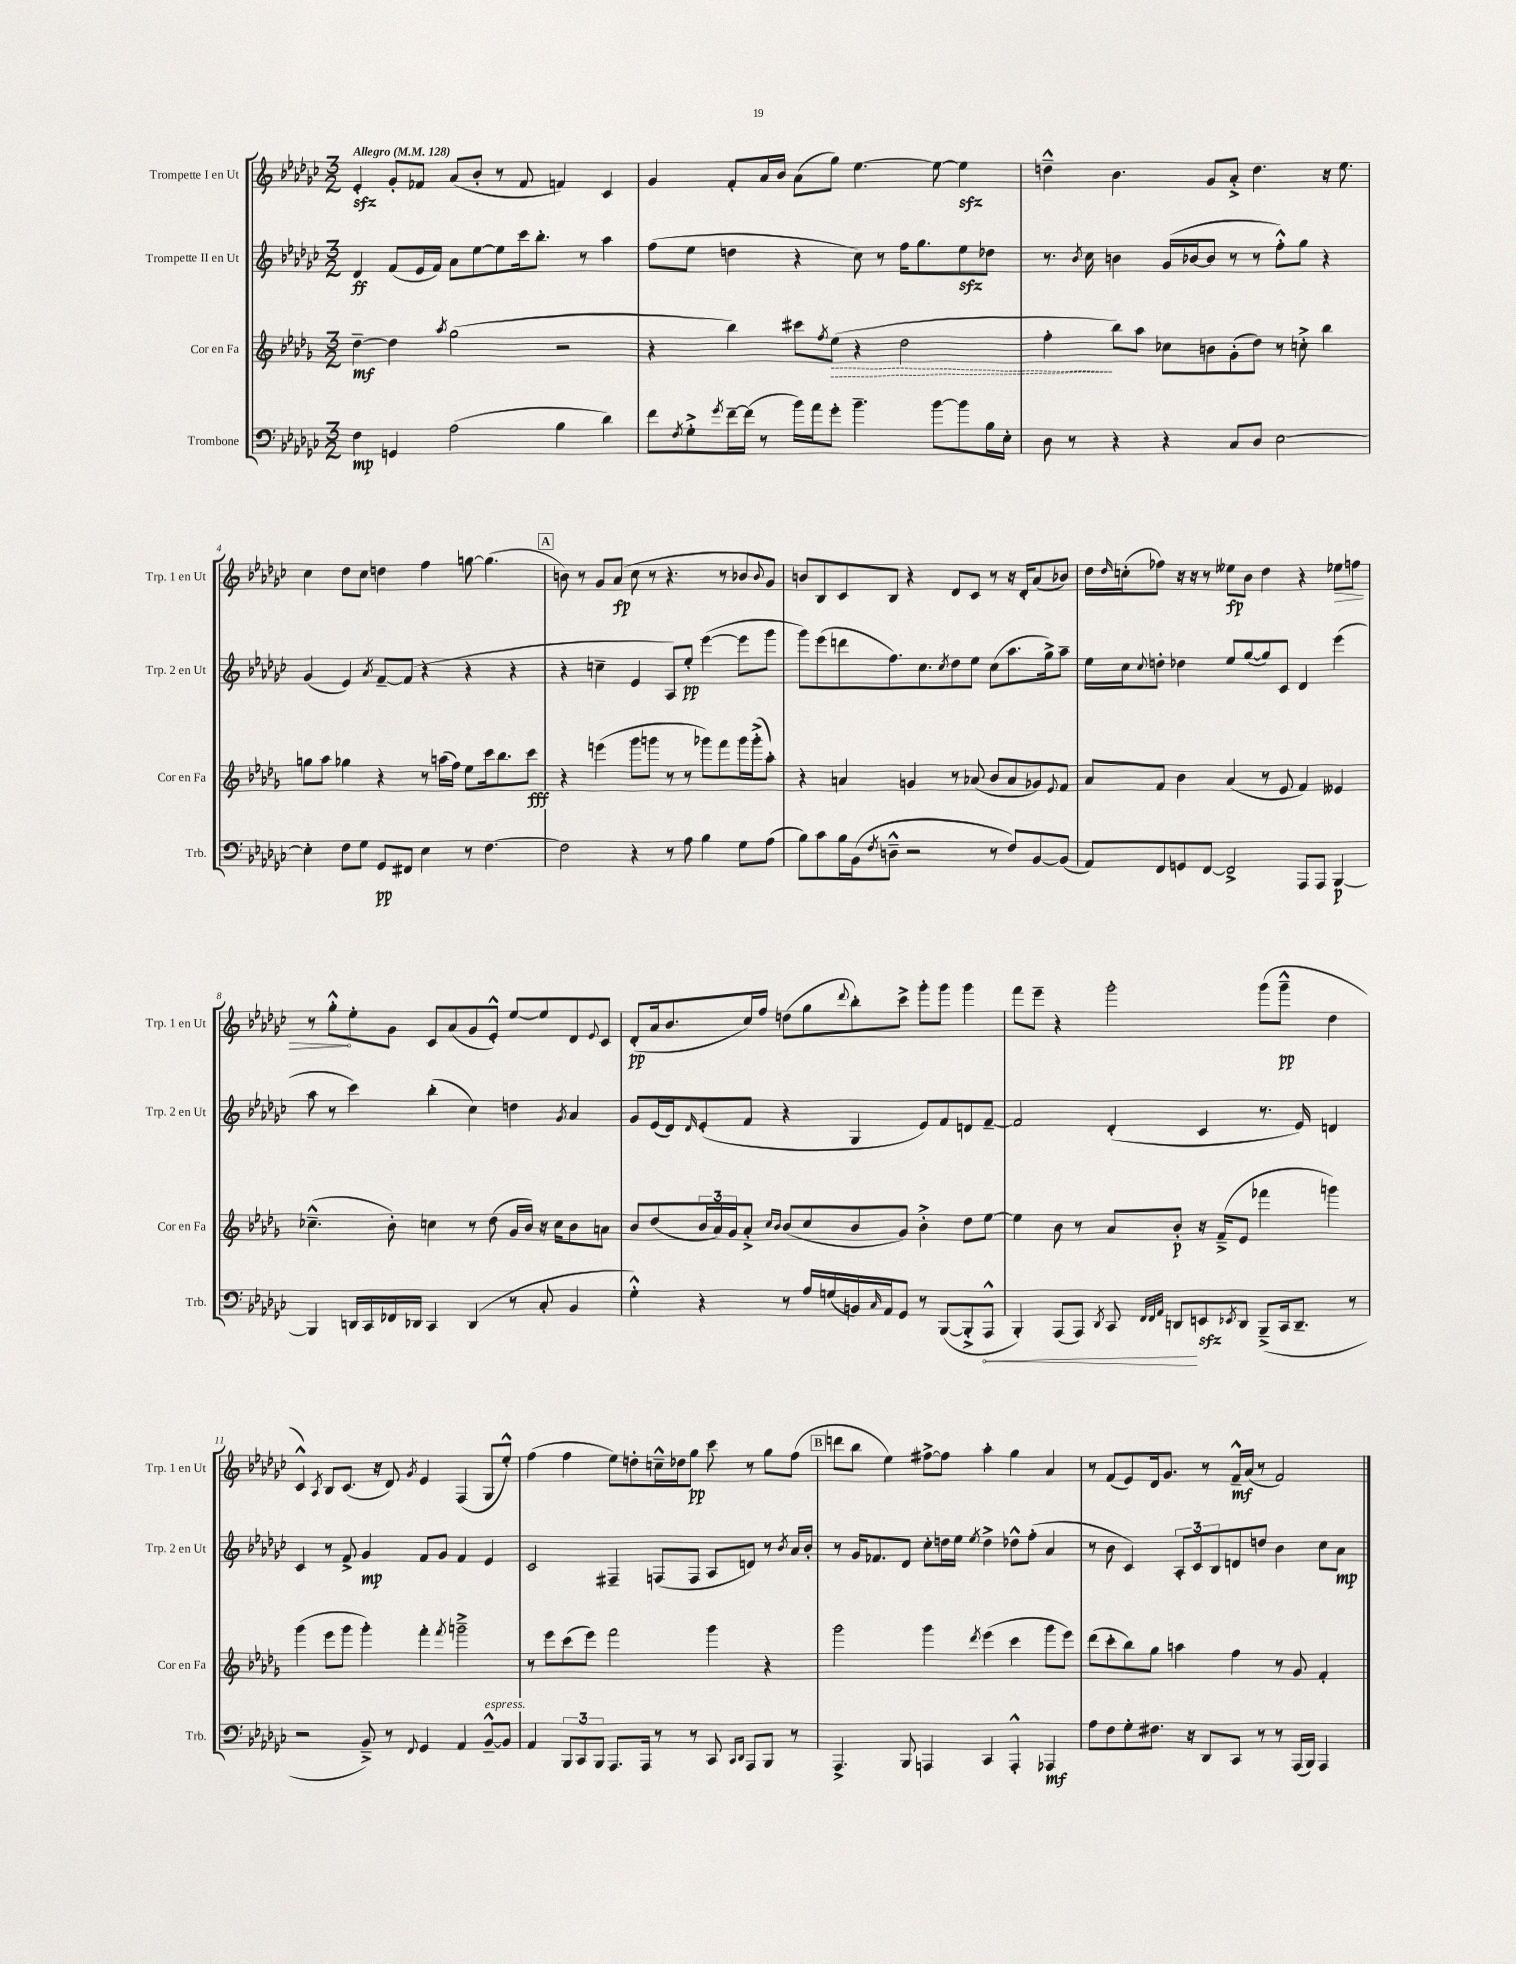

**kern	**dynam	**kern	**dynam	**kern	**dynam	**kern	**dynam
*part4	*part4	*part3	*part3	*part2	*part2	*part1	*part1
*staff4	*staff4	*staff3	*staff3	*staff2	*staff2	*staff1	*staff1
*I"Trombone	*	*I"Cor en Fa	*	*I"Trompette II en Ut	*	*I"Trompette I en Ut	*
*I'Trb.	*	*I'Cor en Fa	*	*I'Trp. 2 en Ut	*	*I'Trp. 1 en Ut	*
*clefF4	*	*clefG2	*	*clefG2	*	*clefG2	*
*k[b-e-a-d-g-c-]	*	*k[b-e-a-d-g-]	*	*k[b-e-a-d-g-c-]	*	*k[b-e-a-d-g-c-]	*
*M3/2	*	*M3/2	*	*M3/2	*	*M3/2	*
*MM128	*	*MM128	*	*MM128	*	*MM128	*
=1	=1	=1	=1	=1	=1	=1	=1
!	!	!	!	!	!	!LO:TX:a:B:t=Allegro	!
4F\	mp	[4dd-~\	mf	4d-/	ff	4e-zz'/	.
4GGn/	.	4dd-\]	.	(8f/L	.	8g-'/L	.
.	.	.	.	16e-/L	.	8f-X/J	.
.	.	.	.	16f/JJ)	.	.	.
.	.	8qaa-/	.	.	.	.	.
(2A-\	.	(2gg-\	.	8a-\L	.	(8a-/L	.
.	.	.	.	[8ee-\	.	8b-'/J	.
.	.	.	.	8ee-\]	.	8r	.
.	.	.	.	16ccc-\k	.	8f-/	.
.	.	.	.	8.bb-'\J	.	.	.
4B-\	.	2r	.	.	.	4fn/)	.
.	.	.	.	8r	.	.	.
4d-\)	.	.	.	4aa-\	.	4c-/	.
=2	=2	=2	=2	=2	=2	=2	=2
8f\L	.	4r	.	(8ff\L	.	4g-/	.
8qF/	.	.	.	.	.	.	.
8G-'^\	.	.	.	8ee-\J	.	.	.
8qg-/	.	.	.	.	.	.	.
[16f~\L	.	4bb-\)	.	4ddn\	.	8f'/L	.
(16f\JJ]	.	.	.	.	.	.	.
8r	.	.	.	.	.	16a-/L	.
.	.	.	.	.	.	16b-/JJ	.
16b-\LL)	.	8ccc#X\L	.	4r	.	(8a-\L	.
16a-\J	.	.	.	.	.	.	.
.	.	8qff/	.	.	.	.	.
!	!	!	!LO:HP:b	!	!	!	!
8g-'\J	.	(8ee-\J	>	.	.	8gg-\J)	.
4.b-~\	.	4r	.	8cc-\)	.	[4.ee-\	.
.	.	.	.	8r	.	.	.
.	.	2dd-\	.	16ff\KL	.	.	.
.	.	.	.	8.gg-\	.	.	.
[8b-\L	.	.	.	.	.	8ee-\_	.
8b-\]	.	.	.	8ee-zz\	.	4ee-zz\]	.
16B-\L	.	.	.	8dd-X\J	.	.	.
16E-'\JJ	.	.	.	.	.	.	.
=3	=3	=3	=3	=3	=3	=3	=3
8D-\	.	4ff'\	.	8.r	.	4ddn~^^\	.
8r	.	.	.	.	.	.	.
.	.	.	.	8qb-/	.	.	.
.	.	.	.	16cc-\	.	.	.
4r	.	8bb-\L)	]	4bn\	.	4.b-\	.
.	.	8aa-\J	.	.	.	.	.
4r	.	8cc-X\L	.	(16g-/LL	.	.	.
.	.	.	.	[16b-X/J	.	.	.
.	.	8bn\	.	8b-/J]	.	8g-/L	.
8C-/L	.	(8g-'\	.	8r	.	8a-'^/J	.
8D-/J	.	8dd-\J)	.	8r	.	4.dd\	.
[2E-\	.	8r	.	8ff'^^\L)	.	.	.
.	.	8ccn'^\	.	8gg-\J	.	.	.
.	.	4bb-\	.	4r	.	16r	.
.	.	.	.	.	.	8.ee-\	.
!!LO:LB:g=z
=4	=4	=4	=4	=4	=4	=4	=4
4E-'\]	.	8ggn\L	.	(4g-/	.	4cc-\	.
.	.	8aa-\J	.	.	.	.	.
8F\L	.	4gg-X\	.	4e-/)	.	8dd-\L	.
8G-\J	.	.	.	.	.	8cc-\J	.
.	.	.	.	8qa-/	.	.	.
8GG-/L	pp	4r	.	[8f~/L	.	4ddn\	.
8FF#X/J	.	.	.	(8f/J]	.	.	.
4E-\	.	8r	.	4r	.	4ff\	.
.	.	(16aan\LL	.	.	.	.	.
.	.	16ff\JJ)	.	.	.	.	.
8r	.	8ee-\L	.	4r	.	[8ggn\	.
[4.F\	.	16ccc\k	.	.	.	(4.gg\]	.
.	.	8.bb-\	.	.	.	.	.
.	.	.	.	4r	.	.	.
.	.	8ccc\J	fff	.	.	.	.
!!LO:REH:place=s1:t=A
=5	=5	=5	=5	=5	=5	=5	=5
2F\]	.	4r	.	4r	.	8bn\)	.
.	.	.	.	.	.	8r	.
.	.	(4eeen\	.	4ccn~\	.	8g-/L	.
.	.	.	.	.	.	(8a-/J	fp
4r	.	8ggg-\L	.	4e-/	.	8cc-\	.
.	.	8gggn\J	.	.	.	8r	.
8r	.	8r	.	8A-/L)	.	4.r	.
8A-\	.	8r	.	8ee-'/J	pp	.	.
4B-\	.	8ggg-X\L)	.	([4eee-\	.	.	.
.	.	8fff\	.	.	.	8r	.
8G-\L	.	16ggg-\L	.	8eee-\L]	.	8b-X/L	.
.	.	(16ggg-'^\J	.	.	.	.	.
.	.	.	.	.	.	8qqb-/	.
(8A-\J	.	8aa-'\J)	.	8ggg-\J	.	8g-/J)	.
=6	=6	=6	=6	=6	=6	=6	=6
8B-\L)	.	4r	.	8ggg-\L)	.	8bn/L	.
8c-\	.	.	.	(8eee-\	.	8B-/	.
16B-\L	.	4an/	.	8dddn\	.	8c-/	.
(16BB-\J	.	.	.	.	.	.	.
8qF/	.	.	.	.	.	.	.
8Dn~^^\J	.	.	.	8.ff\)	.	8B-/J	.
2r	.	4gn/	.	.	.	4r	.
.	.	.	.	8.cc-\	.	.	.
.	.	.	.	8qcc-/	.	.	.
.	.	8r	.	8dd-\	.	8d-/L	.
.	.	(8a-X/	.	8ee-\J	.	8c-/J	.
8r	.	8b-/L	.	(8cc-\L	.	8r	.
8F/L)	.	8a-/	.	8.aa-\	.	16r	.
.	.	.	.	.	.	16d-'/KL	.
[8BB-/	.	8g-X/)	.	.	.	(8a-/	.
.	.	.	.	16gg-^\k)	.	.	.
.	.	8qqe-/	.	.	.	.	.
(8BB-/J]	.	8f/J	.	8aa-~\J	.	8b-X/J)	.
=7	=7	=7	=7	=7	=7	=7	=7
8AA-/L)	.	8a-/L	.	16ee-\LL	.	16dd-\LL	.
.	.	.	.	.	.	16qqdd-/	.
.	.	.	.	16cc-\J	.	(16ccn'\J	.
.	.	.	.	8qqcc-/	.	.	.
8FF/	.	8f/J	.	8ddn'\J	.	8ff-X\J)	.
8GGn/	.	4b-\	.	4dd-X\	.	16r	.
.	.	.	.	.	.	16r	.
[8FF/J	.	.	.	.	.	8r	.
2FF^/]	.	(4a-/	.	8ee-/L	.	8ee--X\L	fp
.	.	.	.	([8gg-/	.	8b-\J	.
.	.	8r	.	8gg-/])	.	4dd-\	.
.	.	8e-/	.	8c-/J	.	.	.
8AAA-/L	.	4f/)	.	4d-/	.	4r	.
8AAA-/J	.	.	.	.	.	.	.
!	!	!	!	!	!	!	!LO:HP:b
[4BBB-/	p	4e--X/	.	(4eee-\	.	8ee-X\L	>
.	.	.	.	.	.	8ffn\J	.
!!LO:LB:g=z
=8	=8	=8	=8	=8	=8	=8	=8
4BBB-/]	.	(4.cc-X~^^\	.	8aa-\	.	8r	.
.	.	.	.	8r	.	8gg-'^^\L	.
16DDn/LL	.	.	.	4ccc-\)	.	8ee-'\	]
16CC-/	.	.	.	.	.	.	.
16FF-X/	.	8b-'\)	.	.	.	8g-\J	.
16DD-X/JJ	.	.	.	.	.	.	.
4CC-/	.	4ccn\	.	(4bb-'\	.	8c-/L	.
.	.	.	.	.	.	(8a-/	.
(4DD-/	.	8r	.	4cc-\)	.	8g-/	.
.	.	(8dd-\	.	.	.	8e-'^^/J)	.
8r	.	16g-/LL	.	4ddn\	.	[8ee-/L	.
.	.	16b-/JJ)	.	.	.	.	.
8C-'/	.	16r	.	.	.	8ee-/]	.
.	.	16cc\KL	.	.	.	.	.
.	.	.	.	8qg-/	.	.	.
4BB-/	.	8b-\	.	4a-/	.	8d-/	.
.	.	.	.	.	.	8qqe-/	.
.	.	8an\J	.	.	.	8c-/J	.
=9	=9	=9	=9	=9	=9	=9	=9
4G-'^^\)	.	8b-/L	.	8g-/L	.	(8d-'/L	pp
.	.	(8dd-/	.	(16e-/L	.	16a-/k	.
.	.	.	.	16d-/J)	.	8.b-/	.
.	.	.	.	16qqd-/	.	.	.
4r	.	24b-/L	.	(8e-'/	.	.	.
.	.	24a-/)	.	.	.	.	.
.	.	24g-/J	.	.	.	.	.
.	.	8a-'^/J	.	8f/J	.	16cc-/L)	.
.	.	.	.	.	.	16ff/JJ	.
.	.	16qqcc/LL	.	.	.	.	.
.	.	16qqb-/JJ	.	.	.	.	.
8r	.	(8b-/L	.	4r	.	(8ddn\L	.
16A-/LL	.	8cc/	.	.	.	8gg-\	.
(16Gn/	.	.	.	.	.	.	.
.	.	.	.	.	.	8qqddd-/	.
16BBn/)	.	8b-/	.	4G-/	.	8bb-'\)	.
16qqC-/	.	.	.	.	.	.	.
16AA-/J	.	.	.	.	.	.	.
8GG-/J	.	8g-/J)	.	.	.	8ccc-^\J	.
8r	.	4b-'^\	.	8e-/L)	.	8ggg-'\L	.
([8BBB-/L	.	.	.	8f/	.	8ggg-\J	.
8BBB-'^/]	.	8dd-\L	.	8dn/	.	4ggg-\	.
!	!LO:HP:b	!	!	!	!	!	!
8AAA-^^/J	<	[8ee-\J	.	[8f~/J	.	.	.
=10	=10	=10	=10	=10	=10	=10	=10
4BBB-'/)	.	4ee-\]	.	2f/]	.	8fff\L	.
.	.	.	.	.	.	8eee-~\J	.
(8AAA-/L	.	8b-\	.	.	.	4r	.
8AAA-/J)	.	8r	.	.	.	.	.
8qDD-/	.	.	.	.	.	.	.
8CC-/	.	8a-/L	.	(4d-'/	.	2ggg-'\	.
32qqFF/LLL	.	.	.	.	.	.	.
32qqFF/	.	.	.	.	.	.	.
32qqAA-/JJJ	.	.	.	.	.	.	.
8DDn/L	.	8b-'/J	p	.	.	.	.
8EEnzz/	[	16r	.	4c-/	.	.	.
.	.	(16f~^/KL	.	.	.	.	.
8qEE-X/	.	.	.	.	.	.	.
8DD/J	.	8e-/J	.	.	.	.	.
(8BBB-~^/L	.	4fff-X\	.	8.r	.	(8ggg-\L	.
16CC-/k	.	.	.	.	.	8ggg-~^^\J	pp
8.DD~/J	.	.	.	16e-/)	.	.	.
.	.	4gggn\)	.	4dn/	.	4dd-\	.
8r	.	.	.	.	.	.	.
!!LO:LB:g=z
=11	=11	=11	=11	=11	=11	=11	=11
2r	.	(4ggg-\	.	4c-/	.	4c-^^/)	.
.	.	.	.	.	.	8qA-/	.
.	.	8eee-\L	.	8r	.	8B-/L	.
.	.	8ggg-\J	.	8f^/	.	(8.c-/J	.
8BB-~^/)	.	4ggg-'\)	.	4g-/	mp	.	.
.	.	.	.	.	.	16r	.
8r	.	.	.	.	.	8d-/)	.
8qqFF/	.	.	.	.	.	8qg-/	.
4GG-/	.	4fff'\	.	8f/L	.	4e-/	.
.	.	.	.	8g-/J	.	.	.
.	.	8qfff/	.	.	.	.	.
4AA-/	.	2gggn~^\	.	4f/	.	(4F/	.
!LO:TX:a:i:t=espress.	!	!	!	!	!	!	!
[8BB-~^^/L	.	.	.	4e-/	.	8G-/L	.
8BB-/J]	.	.	.	.	.	8ee-'^^/J)	.
=12	=12	=12	=12	=12	=12	=12	=12
4AA-/	.	8r	.	2c-/	.	(4ff\	.
.	.	8eee-\L	.	.	.	.	.
12BBB-/L	.	(8ccc\	.	.	.	4ff\	.
12CC-/	.	.	.	.	.	.	.
.	.	8eee-\J)	.	.	.	.	.
12BBB-/J	.	.	.	.	.	.	.
8.AAA-/L	.	2fff\	.	4F#X~/	.	8ee-\L)	.
.	.	.	.	.	.	8ddn'\	.
16AAA-/Jk	.	.	.	.	.	.	.
8r	.	.	.	(8Fn/L	.	16ccn~^^\L	.
.	.	.	.	.	.	16dd-X\J	.
8r	.	.	.	8F/J	.	8gg-\J	pp
8CC-/	.	4ggg-\	.	8A-/L	.	8ccc-\	.
16qqCC-/LL	.	.	.	.	.	.	.
16qqDD-/JJ	.	.	.	.	.	.	.
8AAA-/L	.	.	.	8dn/J)	.	8r	.
8BBB-/J	.	4r	.	8r	.	8gg-\L	.
.	.	.	.	8qb-/	.	.	.
8r	.	.	.	16a-/LL	.	(8ff\J	.
.	.	.	.	16b-'/JJ	.	.	.
!!LO:REH:place=s1:t=B
=13	=13	=13	=13	=13	=13	=13	=13
4.AAA-^/	.	2ggg-\	.	8r	.	8dddn\L	.
.	.	.	.	16g-/KL	.	8bb-\J	.
.	.	.	.	8.f-X/	.	.	.
.	.	.	.	.	.	4ee-\)	.
8BBB-/	.	.	.	8d-/J	.	.	.
4AAAn/	.	4ggg-\	.	8cc-'\L	.	[8ff#X^\L	.
.	.	.	.	16ddn\L	.	8ff#\J]	.
.	.	.	.	16ee-\JJ	.	.	.
.	.	8qddd-/	.	8qee-/	.	.	.
4CC-/	.	(4eee-\	.	4dd^\	.	4aa-'\	.
4AAA'^^/	.	4ccc\	.	8dd-X^^\L	.	4gg-\	.
.	.	.	.	(8ff'\J	.	.	.
4AAA-X/	mf	8ggg-\L	.	4a-/	.	4a-/	.
.	.	8eee-\J)	.	.	.	.	.
=14	=14	=14	=14	=14	=14	=14	=14
8A-\L	.	(8ddd-\L	.	8r	.	8r	.
8F\	.	8ccc'\	.	8b-\	.	(8f/L	.
8G-'\	.	8bb-\)	.	4c-/)	.	8e-/)	.
8.F#X\J	.	8gg-\J	.	.	.	16d-/k	.
.	.	.	.	.	.	8.g-/J	.
.	.	4aan\	.	12A-'/L	.	.	.
16r	.	.	.	.	.	.	.
.	.	.	.	12c-/	.	.	.
8DD-/L	.	.	.	.	.	8r	.
.	.	.	.	12B-/	.	.	.
8CC-/J	.	4ff\	.	8dn/	.	16f~^^/LL	mf
.	.	.	.	.	.	(16a-/JJ	.
8r	.	.	.	8ddn/J	.	8r	.
8r	.	8r	.	4b-\	.	2f/)	.
(16AAA-/LL	.	8g-/	.	.	.	.	.
16BBB-/JJ)	.	.	.	.	.	.	.
4AAA-/	.	4f'/	.	8cc-\L	.	.	.
.	.	.	.	8a-\J	mp	.	.
==	==	==	==	==	==	==	==
*-	*-	*-	*-	*-	*-	*-	*-
